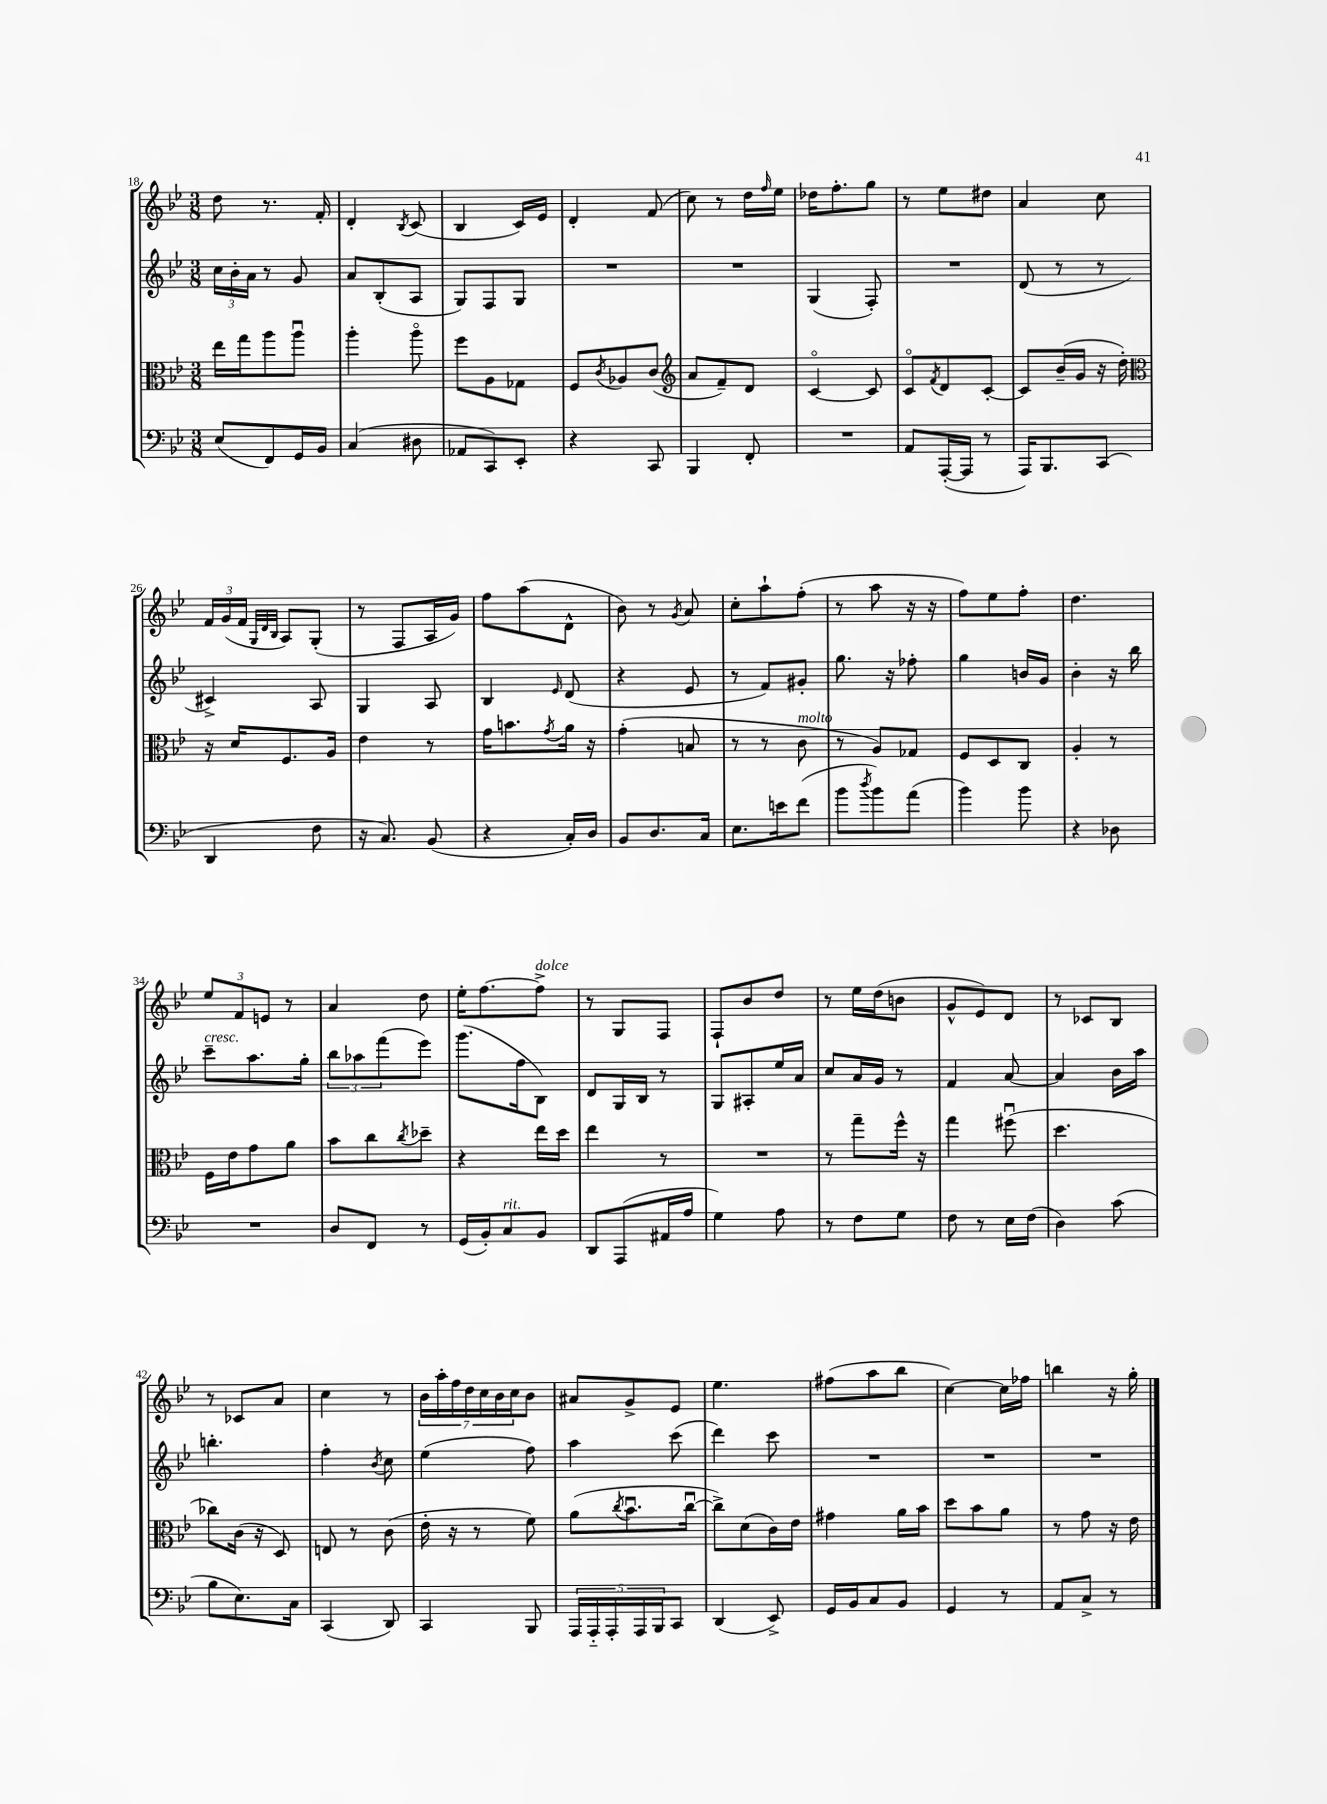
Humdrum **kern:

**kern	**kern	**kern	**kern
*staff4	*staff3	*staff2	*staff1
*clefF4	*clefC3	*clefG2	*clefG2
*k[b-e-]	*k[b-e-]	*k[b-e-]	*k[b-e-]
*M3/8	*M3/8	*M3/8	*M3/8
(8E-/L	16ee-\LL	24cc\LL	8dd\
.	.	24b-'\	.
.	16gg\J	.	.
.	.	24a\JJ	.
8FF/)	8aa\	8r	8.r
16GG/L	8aau\J	8g/	.
16BB-/JJ	.	.	16f'/
=	=	=	=
(4C/	4aa'\	8a/L	4d'/
.	.	(8B-'/	.
.	.	.	8qB-/
8D#\	8aao\	8A/J	(8c/
=	=	=	=
8AA-/L	8ff\L	8G/L)	4B-/
8CC/)	8A\	8F/	.
8EE-'/J	8G-\J	8G/J	16c/LL)
.	.	.	16e-/JJ
=	=	=	=
4r	8F/L	4.r	4d'/
.	8qc/	.	.
.	8A-/	.	.
8CC/	(8c/J	.	(8f/
=	=	=	=
*	*clefG2	*	*
4BBB-/	8a/L	4.r	8cc\)
.	8f~/)	.	8r
8FF'/	8d/J	.	16dd\LL
.	.	.	16qqff/
.	.	.	16ee-\JJ
=	=	=	=
4.r	[4co/	(4G/	16dd-\LK
.	.	.	8.ff'\
.	8c/]	8F'/)	8gg\J
=	=	=	=
8AA/L	8co/L	4.r	8r
.	8qf/	.	.
([16AAA'/L	8d/	.	8ee-\L
16AAA/]JJ	.	.	.
8r	[8c'/J	.	8dd#\J
=	=	=	=
16AAA/LK)	8c/]L	(8d/	4a/
8.BBB-/	.	.	.
.	(16b-~/L	8r	.
.	16g/JJ	.	.
(8CC/J	16r	8r	8cc\
.	16dd'\)	.	.
=	=	=	=
*	*clefC3	*	*
4DD/	16r	4c#^/)	24f/LL
.	.	.	(24g/
.	16d/LK	.	.
.	.	.	24f/JJ
.	.	.	32qqG/LLL
.	.	.	32qqd/
.	.	.	32qqB-/JJJ
.	8.F/	.	8A/L)
8F\	.	8A/	(8G'/J
.	16A/Jk	.	.
=	=	=	=
16r	4e-\	4G/	8r
8.C/)	.	.	.
.	.	.	8F/L
(8BB-/	8r	8A/	16A/L
.	.	.	16g/JJ)
=	=	=	=
4r	16g\LK	4B-/	8ff\L
.	8.b\	.	.
.	.	.	(8aa\
.	8qg/	16qqe-/	.
16C'/LL)	16a\Jk	(8d/	8d^^\J
16D/JJ	16r	.	.
=	=	=	=
8BB-/L	(4g'\	4r	8b-\)
8.D/	.	.	8r
.	.	.	8qg/
.	8B/	8e-/	8a/
16C/Jk	.	.	.
=	=	=	=
8.E-\L	8r	8r	8cc'\L
.	8r	8f/L)	8aa`\
16e\k	.	.	.
(8f\J	8c\	8g#'/J	(8ff'\J
=	=	=	=
8b-\L	8r	8.gg\	8r
8qdd/	.	.	.
8b-\)	8A/L)	.	8aa\
.	.	16r	.
(8a\J	8G-/J	8ff-'\	16r
.	.	.	16r
=	=	=	=
4b-\)	8F/L	4gg\	8ff\L)
.	8D/	.	8ee-\
8b-\	8C/J	16b/LL	8ff'\J
.	.	16g/JJ	.
=	=	=	=
4r	4A'/	4b-'\	4.dd\
8D-\	8r	16r	.
.	.	16bb-\	.
=	=	=	=
4.r	16F\LL	8ccc~\L	12ee-/L
.	16e-\J	.	.
.	.	.	12f/
.	8g\	8.aa\	.
.	.	.	12e/J
.	8a\J	.	8r
.	.	16gg'\Jk	.
=	=	=	=
8D/L	8b-\L	12bb-\L	4a/
.	.	12aa-\	.
8FF/J	8cc\	.	.
.	.	(12fff\	.
.	8qcc/	.	.
8r	8dd-~\J	8eee-\J)	8dd\
=	=	=	=
(16GG/LL	4r	(8.ggg\L	16ee-'\LK
16BB-'/J)	.	.	[8.ff\
8C/	.	.	.
.	.	16ff\k	.
8BB-/J	16ee-\LL	8B-\J)	8ff^\]J
.	16dd\JJ	.	.
=	=	=	=
8DD/L	4ee-\	8d/L	8r
(8AAA/	.	16G/L	8G/L
.	.	16B-/JJ	.
16AA#/L	8r	8r	8F/J
16A/JJ	.	.	.
=	=	=	=
4G\)	4.r	8G/L	8F`/L
.	.	8A#'/	8b-/
8A\	.	16ee-/L	8dd/J
.	.	16a/JJ	.
=	=	=	=
8r	8r	8cc/L	8r
8F\L	8gg~\L	16a/L	16ee-\LL
.	.	16g/JJ	(16dd\J
8G\J	16ff^^\Jk	8r	8b\J
.	16r	.	.
=	=	=	=
8F\	4gg\	4f/	8g^^/L
8r	.	.	8e-/)
16E-\LL	(8ff#u\	[8a/	8d/J
(16F\JJ	.	.	.
=	=	=	=
4D\)	4.dd\	4a/]	8r
.	.	.	8c-/L
(8c\	.	16b-\LL	8B-/J
.	.	16aa\JJ	.
=	=	=	=
8B-\L	8cc-\L)	4.bb'\	8r
8.E-\)	(16c\Jk	.	8c-/L
.	16r	.	.
.	8D/)	.	8a/J
16C\Jk	.	.	.
=	=	=	=
(4CC/	8E/	4ff'\	4cc\
.	8r	.	.
.	.	8qb-/	.
8DD/)	(8c\	8cc\	8r
=	=	=	=
4CC/	16e-'\	(4ee-\	28b-\LL
.	.	.	28aa'\
.	16r	.	.
.	.	.	28ff\
.	.	.	28dd\
.	8r	.	.
.	.	.	28cc\
.	.	.	28b-\
.	.	.	28cc\J
8BBB-/	8f\)	8ff\)	8b-\J
=	=	=	=
20AAA/LL	(8a\L	4aa\	8a#/L
20AAA'~/	.	.	.
20AAA'/	.	.	.
.	8qcc/	.	.
.	8.b-u\	.	8g^/
20AAA/	.	.	.
20BBB-/J	.	.	.
8CC/J	.	(8ccc\	8e-/J
.	[16ccu\Jk	.	.
=	=	=	=
(4DD/	8cc^\]L)	4ddd\)	4.ee-\
.	(8d\	.	.
8EE-^/)	16c\L)	8ccc\	.
.	16e-\JJ	.	.
=	=	=	=
16GG/LL	4g#\	4.r	(8ff#\L
16BB-/J	.	.	.
8C/	.	.	8aa\
8BB-/J	16a\LL	.	8bb-\J
.	16b-\JJ	.	.
=	=	=	=
4GG/	8dd\L	4.r	[4cc\)
.	8b-\	.	.
8r	8a\J	.	16cc\]LL
.	.	.	16ff-\JJ
=	=	=	=
8AA/L	8r	4.r	4bb\
8C^/J	8g\	.	.
8r	16r	.	16r
.	16e-\	.	16gg'\
==	==	==	==
*-	*-	*-	*-
